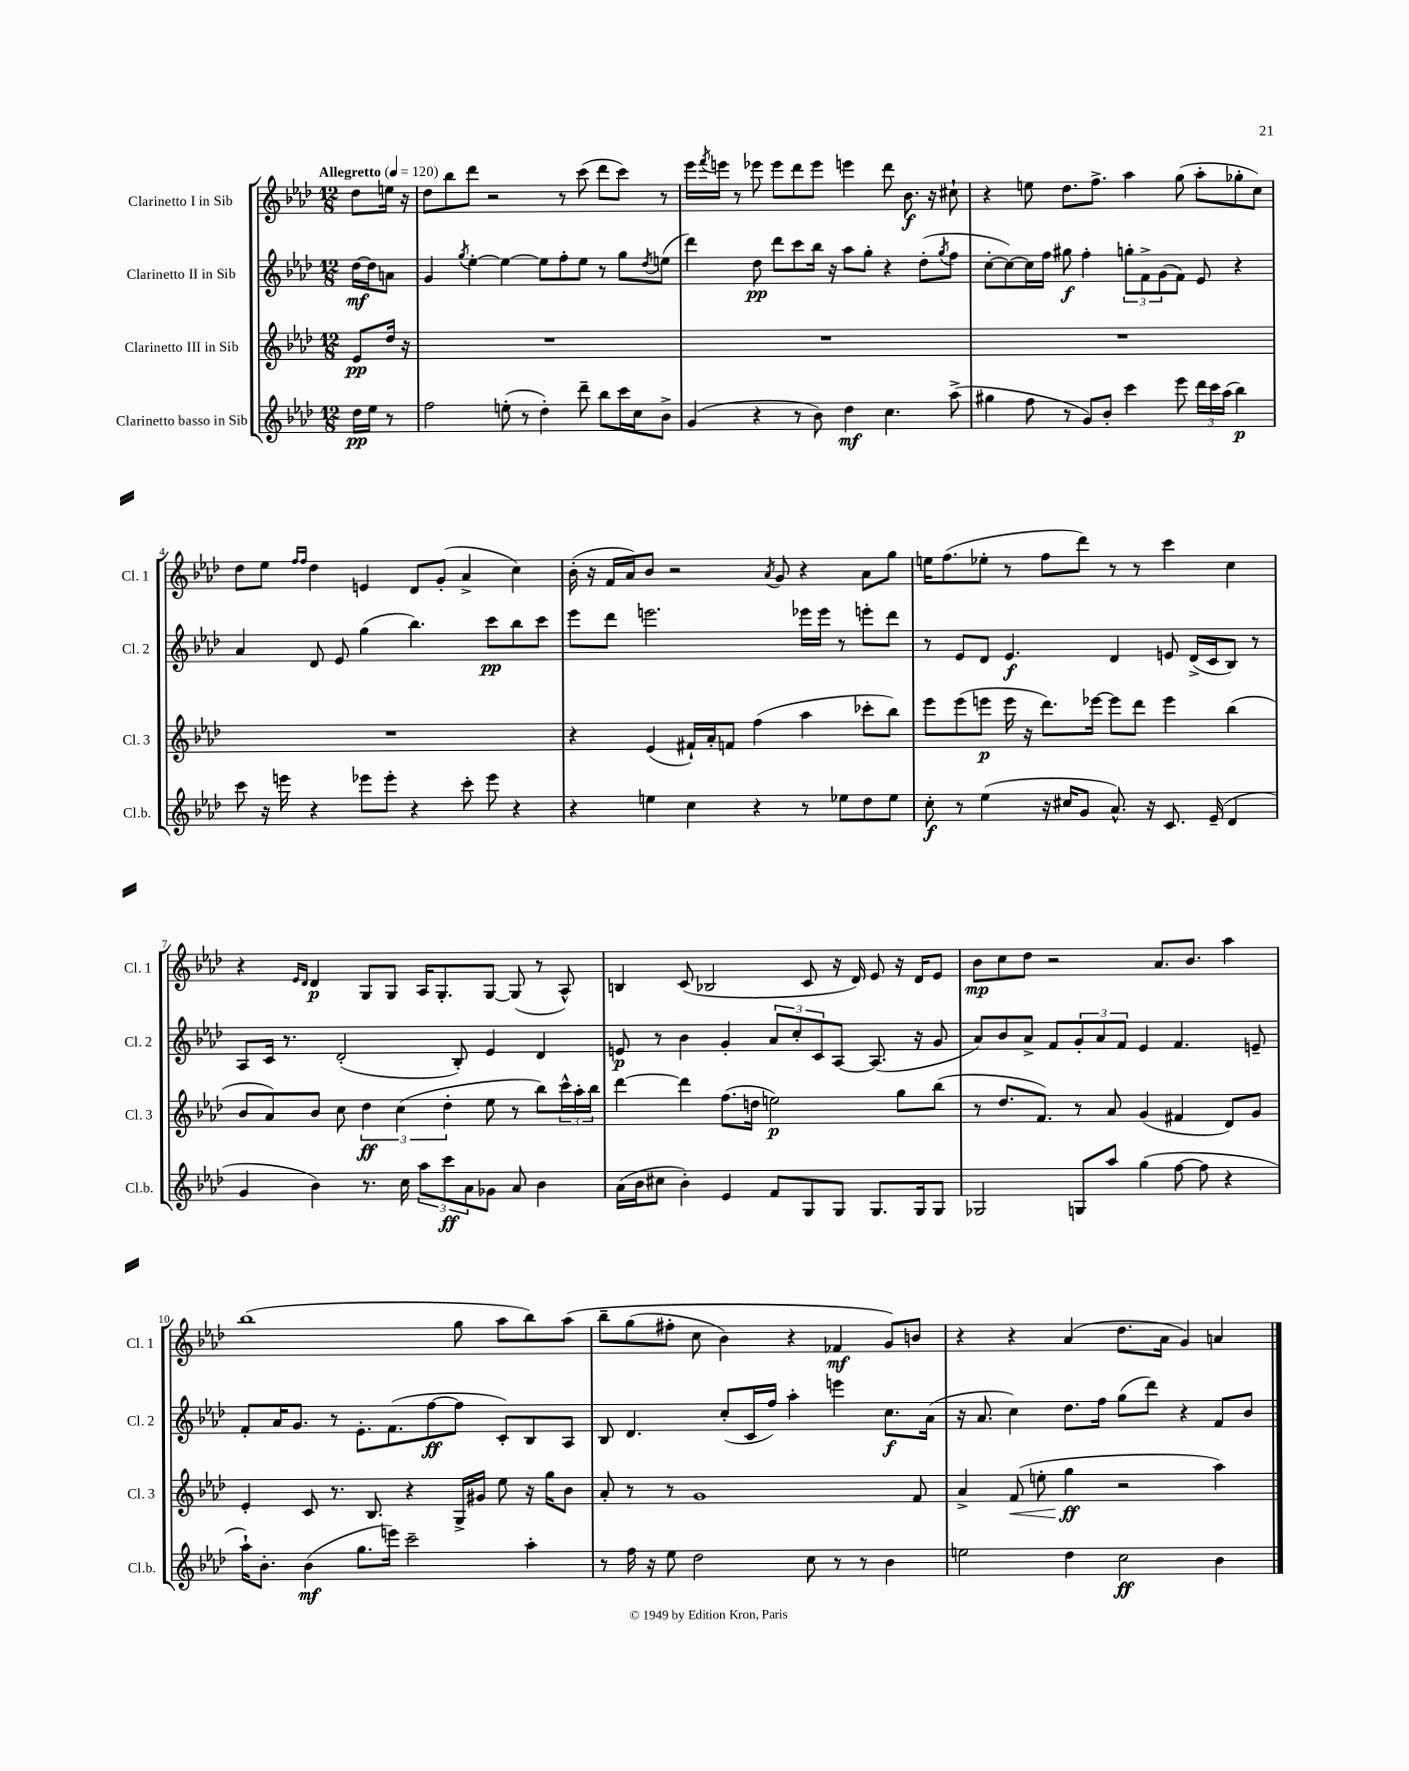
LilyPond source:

<<
\new StaffGroup <<
\new Staff = "s0" \with { instrumentName = "Clarinetto I in Sib" shortInstrumentName = "Cl. 1" } {
    \clef treble \key aes \major \numericTimeSignature \time 12/8 \partial 4 \tempo "Allegretto" 4 = 120
    des''8 e''16 r16 |
    des''8 bes''8 des'''8 r2 r8 c'''8( des'''8 c'''8) r8 |
    ees'''16 \acciaccatura { f'''8 } e'''16 r8 ees'''8 ees'''8 des'''8 ees'''8 e'''4 des'''8 bes'8.\f r16 cis''8-! |
    r4 e''8 des''8. f''8.-> aes''4 g''8( aes''8-. ges''8-. c''8) |
    des''8 ees''8 \grace { f''16 f''16 } des''4 e'4 des'8 g'8-.( aes'4-> c''4) |
    bes'16-.( r16 f'16 aes'16) bes'8 r2 \acciaccatura { aes'8 } g'8 r4 aes'8 g''8 |
    e''16 f''8.( ees''8-. r8 f''8 des'''8) r8 r8 c'''4 c''4 |
    r4 \grace { ees'16 des'16 } des'4\p g8 g8 aes16 g8.-. g8~ g8( r8 aes8-^) |
    b4 c'8( bes2 c'8 r16 des'16) ees'8 r16 des'16 ees'8 |
    bes'8\mp c''8 des''8 r2 aes'8. bes'8. aes''4 |
    bes''1( g''8 aes''8 bes''8) aes''8\( |
    bes''8-- g''8( fis''8-. c''8 bes'4) r4 fes'4\mf g'8\) b'8 |
    r4 r4 aes'4( des''8. aes'16 g'4) a'4 \bar "|." |
}
\new Staff = "s1" \with { instrumentName = "Clarinetto II in Sib" shortInstrumentName = "Cl. 2" } {
    \clef treble \key aes \major \numericTimeSignature \time 12/8 \partial 4
    des''16~\mf des''16 a'8 |
    g'4 \acciaccatura { g''8 } ees''4~-. ees''4~ ees''8 f''8-. ees''8 r8 g''8 \acciaccatura { des''8 } e''8( |
    des'''4) des''8\pp des'''8 c'''8 bes''16 r16 aes''8 g''8-. r4 des''8-.( \acciaccatura { g''8 } f''8 |
    c''8~-. c''8~) c''16 f''16 gis''8\f f''4-. \tuplet 3/2 { g''8-. f'8-> g'8( } f'8) ees'8 r4 |
    aes'4 des'8 ees'8 g''4( bes''4.) c'''8\pp bes''8 c'''8 |
    ees'''8 des'''8 e'''2. ees'''16 ees'''16 r8 e'''8-. des'''8 |
    r8 ees'8 des'8 ees'4.\f des'4 e'8 des'16->( c'16 bes8) r8 |
    aes8 c'16 r8. des'2-.( bes8-.) ees'4 des'4 |
    e'8\p r8 bes'4 g'4-. \tuplet 3/2 { aes'8 c''8-. c'8 } aes8~ aes8.( r16 g'8 |
    aes'8) bes'8 aes'8-> f'8 \tuplet 3/2 { g'8-. aes'8 f'8 } ees'4 f'4. e'8-- |
    f'8-. aes'16 g'8. r8 ees'8.-. f'8.( f''8~\ff f''8 c'8-.) bes8 aes8 |
    bes8 des'4. c''8-.( c'16 f''16) aes''4-. e'''4 c''8.\f aes'16( |
    r16 aes'8. c''4) des''8. f''16 g''8( des'''8) r4 f'8 bes'8 \bar "|." |
}
\new Staff = "s2" \with { instrumentName = "Clarinetto III in Sib" shortInstrumentName = "Cl. 3" } {
    \clef treble \key aes \major \numericTimeSignature \time 12/8 \partial 4
    ees'8\pp des''16 r16 |
    R1. |
    R1. |
    R1. |
    R1. |
    r4 ees'4( fis'16-!) aes'16-. f'8 f''4( aes''4 ces'''8-. bes''8) |
    ees'''8 ees'''8( e'''8\p e'''16 r16 des'''8.) ees'''16~ ees'''8 des'''8 ees'''4 bes''4( |
    bes'8 aes'8) bes'8 c''8 \tuplet 3/2 { des''4\ff c''4( des''4-. } ees''8 r8 bes''8) \tuplet 3/2 { c'''16-^ aes''16-. bes''16 } |
    des'''4~ des'''4 f''8.( d''16 e''2\p) g''8 bes''8( |
    r8 des''8. f'8.) r8 aes'8 g'4( fis'4 des'8) g'8 |
    ees'4-. c'8 r8. bes8. r4 g16-> gis'16 ees''8 r16 g''16 bes'8 |
    aes'8-. r8 r8 g'1 f'8 |
    aes'4-> f'8\<( e''8-. g''4\ff\! r2 aes''4) \bar "|." |
}
\new Staff = "s3" \with { instrumentName = "Clarinetto basso in Sib" shortInstrumentName = "Cl.b." } {
    \clef treble \key aes \major \numericTimeSignature \time 12/8 \partial 4
    des''16\pp ees''16 r8 |
    f''2 e''8-.( r8 des''4-.) des'''8-- bes''8 c'''16 c''16 bes'8-> |
    g'4( r4 r8 bes'8) des''4\mf c''4. aes''8->( |
    gis''4 f''8 r8 g'8) bes'8-. c'''4 ees'''8 \tuplet 3/2 { des'''16 c'''16 aes''16( } bes''4\p) |
    c'''8 r16 e'''16 r4 ees'''8 ees'''8-. r4 c'''8-. ees'''8 r4 |
    r4 e''4 c''4 r4 r8 ees''8 des''8 ees''8 |
    c''8-.\f r8 ees''4( r16 cis''16 g'8 aes'8.-^) r16 c'8. ees'16--( des'4 |
    g'4 bes'4) r8. c''16 \tuplet 3/2 { aes''8 c'''8\ff aes'8 } ges'8 aes'8 bes'4 |
    aes'16( bes'16 cis''8 bes'4-.) ees'4 f'8 g8 g8 g8. g16 g8 |
    ges2 g8 aes''8 g''4( f''8~ f''8 r4 |
    aes''16-!) bes'8.-. bes'4\mf( g''8. e'''16) c'''2-- aes''4-. |
    r8 f''16 r16 ees''8 des''2 c''8 r8 r8 bes'4 |
    e''2 des''4 c''2\ff bes'4 \bar "|." |
}
>>
>>
